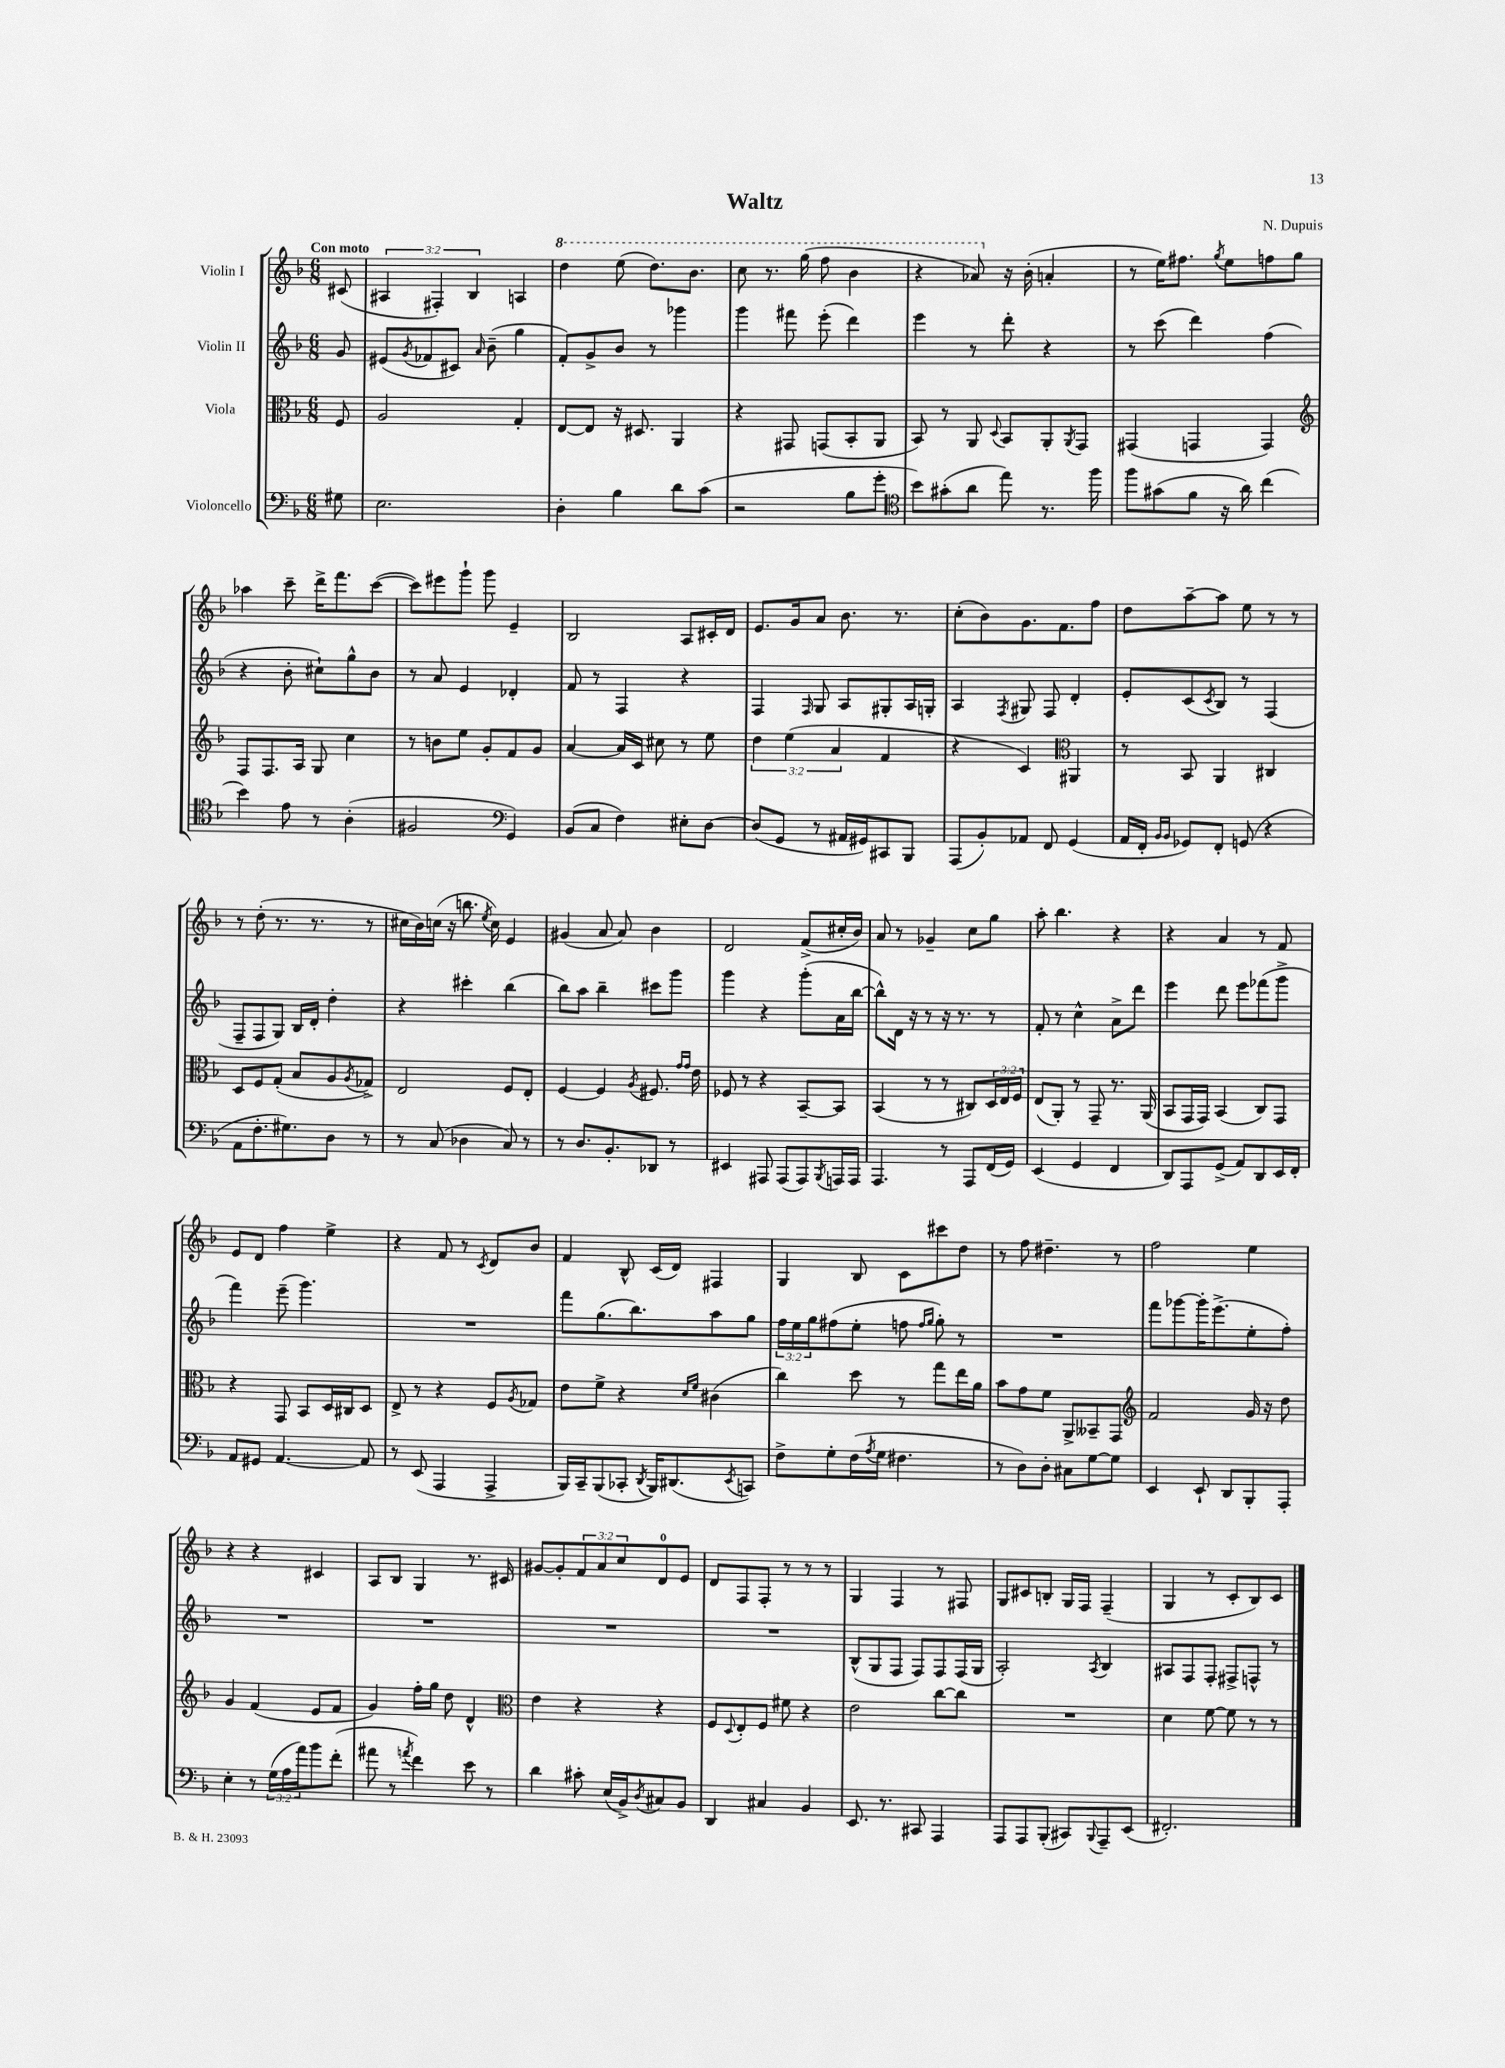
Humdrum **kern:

**kern	**kern	**kern	**kern
*staff4	*staff3	*staff2	*staff1
*clefF4	*clefC3	*clefG2	*clefG2
*k[b-]	*k[b-]	*k[b-]	*k[b-]
*M6/8	*M6/8	*M6/8	*M6/8
8G#\	8F/	8g/	(8c#/
=	=	=	=
2.E\	2A/	(8e#/L	6A#/
.	.	8qg/	.
.	.	8f-/	.
.	.	.	6F#'/)
.	.	8c#/J)	.
.	.	.	6B-/
.	.	16qqa/	.
.	.	(8b-~\	.
.	4G'/	4gg\	4A/
=	=	=	=
4D'\	[8E/L	8f'/L)	4ddd\
.	8E/]J	8g^/	.
4B-\	16r	8b-/J	(8eee\
.	8.D#/	.	.
.	.	8r	8.ddd\L)
8d\L	4AA/	4ggg-\	.
.	.	.	8.bb-\J
(8c\J	.	.	.
=	=	=	=
2r	4r	4ggg\	8ccc\
.	.	.	8.r
.	8GG#/	8fff#\	.
.	.	.	(16ggg\
.	(8GG/L	(8eee'\	8fff\
8B-\L	8BB-'/	4ddd\)	4bb-\
8g'\J	8AA/J	.	.
=	=	=	=
*clefC4	*	*	*
8b-\L)	8BB-/)	4eee\	4r
(8g#'\	8r	.	.
8a\J	8AA/	8r	8aa-/)
.	8qqD/	.	.
8ee\)	8BB-/L	8ddd'\	16r
.	.	.	(16b-'\
8.r	8AA'/	4r	4a'/
.	8qAA/	.	.
.	8GG/J	.	.
16ff\	.	.	.
=	=	=	=
8ff\L	(4GG#/	8r	8r
(8g#\	.	(8ccc\	16ee\LK)
.	.	.	8.ff#\J
8f\J	4GG/	4ddd\)	.
.	.	.	8qgg/
16r	.	.	8ee\L
16a\)	.	.	.
(4cc\	4GG/)	(4ff\	8ff\
.	.	.	8gg\J
=	=	=	=
*	*clefG2	*	*
4b-\)	8F/L	4r	4aa-\
.	8.F/	.	.
8e\	.	8b-'\	8ccc~\
.	16A/Jk	.	.
8r	8G/	8cc#`\L)	16ddd^\LK
.	.	.	8.fff\
(4A'\	4cc\	8gg^^\	.
.	.	8b-\J	([8ccc\J
=	=	=	=
2F#/	8r	8r	8ccc\]L)
.	8b\L	8a/	8eee#\
.	8ee\J	4e/	8ggg`\J
.	8g'/L	.	8ggg\
*clefF4	*	*	*
4GG/)	8f/	4d-'/	4e~/
.	8g/J	.	.
=	=	=	=
(8BB-/L	[4a/	8f/	2B-/
8C/J	.	8r	.
4F\)	16a/]LL	4F/	.
.	16c/JJ	.	.
.	8cc#\	.	.
8E#'\L	8r	4r	8A/L
[8D\J	8ee\	.	16c#'/L
.	.	.	16d/JJ
=	=	=	=
(8D/]L	6dd\	4F/	8.e/L
8GG/J	.	.	.
.	(6ee\	.	.
.	.	.	16g/k
.	.	16qqF/	.
8r	.	8G/	8a/J
.	6a/	.	.
16AA#/LL	.	8A/L	8.b-\
16GG#/J)	.	.	.
8CC#/	4f/	8G#'/	.
.	.	.	8.r
8BBB-/J	.	16A/L	.
.	.	16G'/JJ	.
=	=	=	=
(8AAA/L	4r	4A/	(8cc'\L
8BB-'/)	.	.	8b-\)
.	.	8qF/	.
8AA-/J	4c/)	8G#/	8.g\
8FF/	.	8F/	.
.	.	.	8.f\
*	*clefC3	*	*
(4GG/	4AA#/	4d'/	.
.	.	.	8ff\J
=	=	=	=
16AA/LL	8r	8e'/L	8dd\L
16FF'/JJ	.	.	.
16qqBB-/LL	.	.	.
16qqBB-/JJ	.	.	.
8GG-/L)	8BB-/	(8c/	[8aa~\
.	.	8qc/	.
8FF'/J	4AA/	8B-/J)	8aa\]J
(8GG/	.	8r	8ee\
4r	4C#/	(4F/	8r
.	.	.	8r
=	=	=	=
8AA\L	8D/L	8F~/L	8r
8.F'\	8F/	8F/	(8dd'\
.	(8G'/J	8G/J)	8.r
8.G#\)	.	.	.
.	8B-/L	16B-/LL	.
.	.	16d'/JJ	8.r
8D\J	8A/	4dd'\	.
.	8qA/	.	.
8r	8G-^/J)	.	8r
=	=	=	=
8r	2E/	4r	16cc#\LL
.	.	.	16b-\)
(8C/	.	.	(16cc\JJ
.	.	.	16r
4D-\	.	4ccc#'\	8.bb\
.	.	.	8qee/
.	.	.	16cc\)
8C/)	8F/L	(4bb-\	4e/
8r	8E'/J	.	.
=	=	=	=
8r	[4F/	8bb-\L)	(4g#/
8.D/L	.	8aa\J	.
.	4F/]	4bb-~\	8a/
8.BB-'/	.	.	.
.	.	.	8a/)
.	8qA/	.	.
8DD-/J	8.F#/	8ccc#\L	4b-\
8r	.	8ggg\J	.
.	16qqg/LL	.	.
.	16qqg/JJ	.	.
.	16e\	.	.
=	=	=	=
4EE#/	8F-/	4ggg\	2d/
.	8r	.	.
8AAA#/	4r	4r	.
(8AAA#/L	.	.	.
8AAA#/)	[8BB-~/L	(8ggg'\L	(8f^/L
8qBBB-/	.	.	.
16AAA/L	8BB-/]J	16a\L	16cc#'/L
16AAA/JJ	.	[16bb-\JJ	16b-/JJ)
=	=	=	=
4.AAA/	(4BB-/	8bb-^^\]L)	8a/
.	.	16d\Jk	8r
.	.	16r	.
.	8r	8r	4g-~/
8r	8r	16r	.
.	.	8.r	.
8AAA/L	8C#/L)	.	8cc\L
(16FF/L	24D/L	8r	8gg\J
.	24E/	.	.
16GG/JJ)	.	.	.
.	24F/JJ	.	.
=	=	=	=
(4EE/	(8E/L	8f'/	8aa'\
.	8AA'/J)	8r	4.bb-\
4GG/	8r	4cc^^\	.
.	8GG~/	.	.
4FF/	8.r	8a^\L	4r
.	.	8ddd\J	.
.	(16AA/	.	.
=	=	=	=
8DD/L)	8BB-/L	4eee\	4r
8AAA/	16GG/L	.	.
.	16GG/JJ)	.	.
(8GG^/J	(4BB-/	8ddd\	4a/
8AA/L)	.	8eee\L	.
8DD/	8C/L)	(8fff-\	8r
16EE/L	8GG/J	8ggg^\J	8f/
16FF'/JJ	.	.	.
=	=	=	=
8AA/L	4r	4fff\)	8e/L
8GG#/J	.	.	8d/J
[4.AA/	8GG/	(8eee~\	4ff\
.	8BB-/L	4.ggg\)	.
.	16D/L	.	4ee^\
.	16C#/J	.	.
8AA/]	8D/J	.	.
=	=	=	=
8r	8E^/	2.r	4r
(8EE/	8r	.	.
4AAA/	4r	.	8f/
.	.	.	8r
.	.	.	8qc/
4AAA^/	8F/L	.	8d/L
.	8qA/	.	.
.	8G-/J	.	8b-/J
=	=	=	=
16BBB-/LL)	8e\L	8fff\L	4f/
16CC~/J	.	.	.
(8BBB-/	8f^\J	(8.gg\	.
8CC-'/J	4r	.	8B-^^/
.	.	8.bb-\)	.
8qDD/	.	.	.
16BBB-/LK)	.	.	(16c/LL
(8.DD#/	.	.	16d/JJ)
.	16qqd/LL	.	.
.	16qqf/JJ	.	.
.	(4c#\	8aa\	4F#/
8qEE/	.	.	.
8CC/J)	.	8gg\J	.
=	=	=	=
8F^\L	4cc\)	24ff\LL	4G/
.	.	24ee\	.
.	.	24gg\J	.
8G'\	.	(8ff#\	.
(16F\L	8dd\	8ee'\J	8B-/
8qA/	.	.	.
16G\JJ	.	.	.
4.F#\	8r	8ff\	8c\L
.	.	16qqff/LL	.
.	.	16qqgg/JJ	.
.	8gg\L	8gg'\)	8ccc#\
.	16ee\L	8r	8dd\J
.	16a\JJ	.	.
=	=	=	=
8r	8b-\L	2.r	8r
8D\L)	8g\	.	8ff\
8D'\J	8f\J	.	4.dd#~\
8C#\L	8AA^/L	.	.
[8G\	8BB--~/	.	.
8G\]J	8GG/J	.	8r
=	=	=	=
*	*clefG2	*	*
4EE/	2f/	8fff\L	2ff\
.	.	[8ggg-\	.
8EE`/	.	16ggg-'\]K	.
.	.	(8.eee^\	.
8DD/L	.	.	.
8BBB-'/	16g/	8ee'\	4ee\
.	16r	.	.
8AAA'/J	8dd\	8ff'\J)	.
=	=	=	=
4E'\	4g/	2.r	4r
8r	(4f/	.	4r
(24G\LL	.	.	.
24A\	.	.	.
24a\J)	.	.	.
8b-\	8e/L	.	4c#/
(8f'\J	8f/J	.	.
=	=	=	=
8a#\	4g/)	2.r	8A/L
8r	.	.	8B-/J
8qa/	.	.	.
4f\)	16ff'\LL	.	4G/
.	16gg\JJ	.	.
.	8dd\	.	.
8e\	4d^^/	.	8.r
8r	.	.	.
.	.	.	16c#/
=	=	=	=
*	*clefC3	*	*
4d\	4e\	2.r	[8g#/L
.	.	.	8g#'/]
8c#'\	4r	.	12f/
.	.	.	12a/
(16E/LL	.	.	.
.	.	.	12cc/
16BB-^/J)	.	.	.
8qD/	.	.	.
8C#/	4r	.	8d/
8BB-/J	.	.	8e/J
=	=	=	=
4DD/	8F/L	2.r	8d/L
.	8qqD/	.	.
.	8E'/	.	8F/
4C#/	8F/J	.	8F'/J
.	8f#\	.	8r
4BB-/	4r	.	8r
.	.	.	8r
=	=	=	=
8.EE/	2e\	(8B-^^/L	4G/
.	.	8G/	.
8.r	.	.	.
.	.	8F/J	4F/
8CC#/	.	8F/L)	.
4AAA/	[8cc\L	8F/	8r
.	8cc\]J	(16F/L	8F#/
.	.	16G/JJ	.
=	=	=	=
8AAA/L	2.r	2A'/)	8G/L
8AAA/	.	.	8c#/
(8BBB-'/J	.	.	8B'/J
8CC#/L)	.	.	16G/LL
.	.	.	16F/JJ
8qqBBB-/	.	8qA/	.
8AAA~/	.	4B-/	(4F~/
(8EE/J	.	.	.
=	=	=	=
2.FF#'/)	4d\	8A#/L	4G/
.	.	8F/	.
.	[8f\	8F'/J	8r
.	8f\]	8F#^/L	8c'/L
.	8r	8F^^/J	8B-/)
.	8r	8r	8c/J
==	==	==	==
*-	*-	*-	*-
